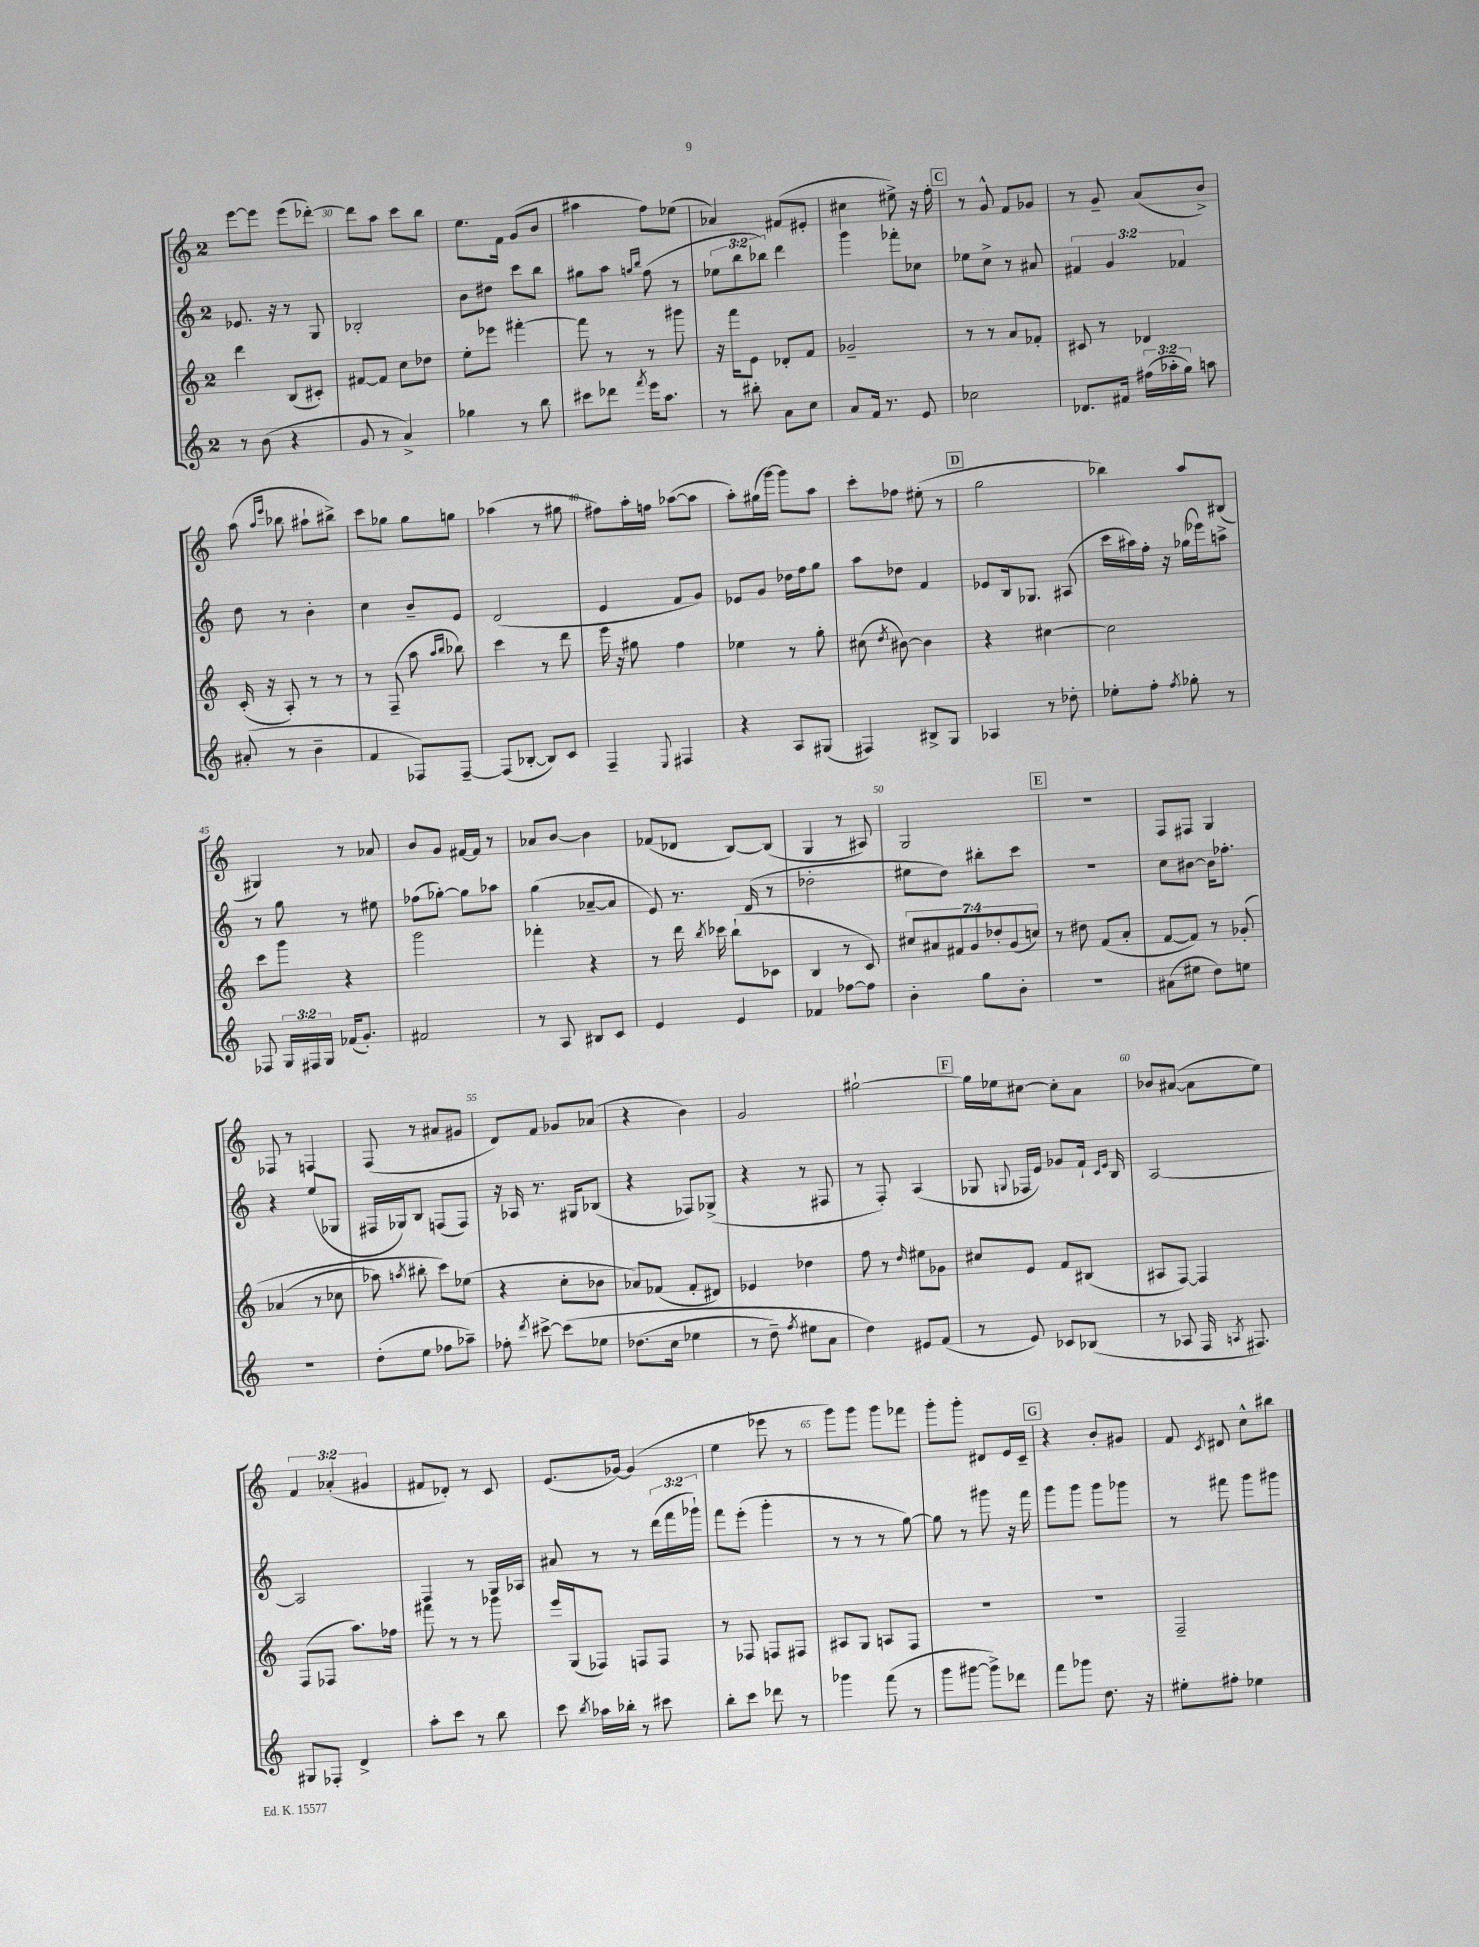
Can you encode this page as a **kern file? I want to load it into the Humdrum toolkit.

**kern	**kern	**kern	**kern
*part4	*part3	*part2	*part1
*staff4	*staff3	*staff2	*staff1
*clefG2	*clefG2	*clefG2	*clefG2
*k[]	*k[]	*k[]	*k[]
*M2/4	*M2/4	*M2/4	*M2/4
=29	=29	=29	=29
8r	4ddd\	8.e-X/	[8eee\L
(8b\	.	.	8eee\J]
.	.	16r	.
4r	(8B/L	8r	(8eee\L
.	8c#X'/J)	8G/	[8ddd-X'\J)
=30	=30	=30	=30
8g/	[8f#X/L	2B-X'/	8ddd-\L]
8r	8f#/J]	.	8aa\J
4a^/)	8cc\L	.	8ccc\L
.	8dd-X\J	.	8bb\J
=31	=31	=31	=31
4gg-X\	8ee'\L	8b\L	8.ee\L
.	8eee-X\J	8dd#X\J	.
.	.	.	16f\Jk
8r	[4fff#X'\	8ccc\L	(8g/L
8bb\	.	8bb\J	8b/J
=32	=32	=32	=32
8ccc#X\L	8fff#\]	8gg#X\L	4aa#X\
8ddd-X\J	8r	8aa\J	.
.	.	16qqggn/LL	.
8qfff/	.	16qqbb/JJ	.
16eee\KL	8r	(8ff\	8ff\L)
8.aa\J	.	.	.
.	8ggg#X\	8r	(8ee-X\J
=33	=33	=33	=33
8r	16r	12ee-X\L	4a-X/)
.	16fff\KL	.	.
.	.	12bb\	.
8bb#X'\	8e\J	.	.
.	.	12bb-X\J)	.
8a\L	8d-X'/L	4ddd\	(8f#X/L
8cc\J	8f/J	.	8e#X'/J
=34	=34	=34	=34
8a/L	2g-X~/	4ggg\	4cc#X\
16f/Jk	.	.	.
8.r	.	.	.
.	.	8fff-X'\L	8ee#X^\)
8e/	.	8cc-X\J	16r
.	.	.	16ff'\
!!LO:REH:place=s1:t=C
=35	=35	=35	=35
2cc-X\	8r	8ee-X\L	8r
.	8r	8cc^\J	8g^^/
.	8a/L	8r	8f/L
.	8f-X'/J	8a#X/	8g-X/J
=36	=36	=36	=36
8.d-X/L	8c#X/	6f#X/	8r
.	8r	.	8g~/
.	.	6g/	.
16f#X/Jk	.	.	.
(24ff#X\LL	4d-X/	.	(8a/L
24aa-X'\	.	.	.
24gg\JJ)	.	6f-X/	.
8aan\	.	.	8b^/J)
!!LO:LB:g=z
=37	=37	=37	=37
(8a#X'/	(16c'/	8dd\	(8aa\
.	16r	.	.
.	.	.	16qqaa/LL
.	.	.	16qqeee/JJ
8r	8A'/)	8r	8bb-X\
4b~\	8r	4b'\	8aa#X`\L
.	8r	.	8bb#X^\J)
=38	=38	=38	=38
4f/	8r	4cc\	8ccc\L
.	(8F~/	.	8gg-X\J
8F-X/L)	8aa\	8b~/L	8gg-\L
.	16qqaa/LL	.	.
.	16qqbb/JJ	.	.
[8F-~/J	8bb-X\)	8e/J	8ggn\J
=39	=39	=39	=39
(8F-/L]	4ccc\	(2d/	(4aa-X\
[8B-X'/J	.	.	.
8B-/L])	8r	.	8r
8c/J	8ddd\	.	8gg#X\
=40	=40	=40	=40
4F~/	16eee\	4e/	8ff#X\L)
.	16r	.	.
.	8gg#X\	.	16aa'\L
.	.	.	16ffn\JJ
8qqE/	.	.	.
4F#X/	4ff\	8f/L	([8aa-X\L
.	.	8g/J)	8aa-\J]
=41	=41	=41	=41
4r	4ee-X\	8e-X/L	8aa'\L)
.	.	8g/J	(16gg#X\L
.	.	.	[16ggg\JJ)
8A/L	8r	16dd-X\LL	8ggg\L]
.	.	16ff\J	.
(8G#X/J	8gg'\	8gg\J	8aa\J
=42	=42	=42	=42
4F#X/)	(8cc#X\	8aa\L	8ccc'\L
.	8qdd/	.	.
.	[8b#X\)	8dd-X\J	8ff-X\J
8B#X^/L	4b#\]	4f/	(8ee#X'\
8G/J	.	.	8r
!!LO:REH:place=s1:t=D
=43	=43	=43	=43
4A-X/	4r	8e-X/L	2gg\
.	.	16B/k	.
.	.	8.G-X/J	.
8r	[4cc#X\	.	.
8dd-X'\	.	(8A#X/	.
=44	=44	=44	=44
8ee-X'\L	2cc#\]	16ccc\LL	4bb-X\)
.	.	16aa#X\)	.
8ff'\J	.	16ff'\JJ	.
.	.	16r	.
8qff/	.	.	.
8gg-X'\	.	(16gg-X\LL	8aa/L
.	.	16eee-X\J)	.
8r	.	8aan^\J	(8B#X/J
!!LO:LB:g=z
=45	=45	=45	=45
8F-X/	8ccc\L	8r	4G#X/)
24G/LL	8ggg\J	8gg\	.
24F#X/	.	.	.
24G/JJ	.	.	.
(16f-X/KL	4r	8r	8r
8.g'/J)	.	.	.
.	.	8ee#X\	8a-X/
=46	=46	=46	=46
2f#X/	2ggg\	(8ff-X\L	8b/L
.	.	[8gg-X'\J)	8g/J
.	.	8gg-\L]	[16f#X/LL
.	.	.	16f#/JJ]
.	.	8aa-X\J	8r
=47	=47	=47	=47
8r	4fff-X'\	(4gg\	8a-X/L
8A/	.	.	[8b/J
8B#X/L	4r	[8a-X~/L	4b\]
8c/J	.	8a-/J]	.
=48	=48	=48	=48
4e/	8r	8e/)	(8f-X/L
.	16ddd\	8.r	8d-X/J
.	8qbb/	.	.
.	16ccc-X\	.	.
4e/	(8bb`\L	.	[8B/L)
.	.	(16d/	.
.	8c-X\J	8r	(8B/J]
=49	=49	=49	=49
4f-X/	4B/	2dd-X'\	4G/
[8ff-X\L	8r	.	8r
8ff-\J]	8c/)	.	8A#X/)
=50	=50	=50	=50
4b'\	14cc#X/L	8ee#X\L	2G/
.	14a#X/	.	.
.	.	8dd\J)	.
.	14f#X/	.	.
.	14g/	.	.
8gg\L	.	8bb#X'\L	.
.	14dd-X'/	.	.
.	(14g/	.	.
8b'\J	.	8ccc\J	.
.	14ccn/J)	.	.
!!LO:REH:place=s1:t=E
=51	=51	=51	=51
2r	8r	2r	2r
.	8dd#X\	.	.
.	(8f/L	.	.
.	8a'/J	.	.
=52	=52	=52	=52
(8a#X\L	[8f/L	8cc\L	8F/L
8ee#X\J	8f/J])	[8b#X\J	8F#X/J
8dd\L)	8r	16b#\KL]	4G/
.	.	8.ff-X'\J	.
8een\J	(8g-X'/	.	.
!!LO:LB:g=z
=53	=53	=53	=53
2r	(4a-X/	4r	8F-X/
.	.	.	8r
.	8r	(8ee/L	4Fn/
.	8cc-X\	8G-X/J	.
=54	=54	=54	=54
(8dd'\L	8aa-X\)	16F#X/LL	(8F/
.	.	16G-X/J)	.
.	8qaan/	.	.
8ee\J	8bb#X'\	8B/J	8r
8ff-X\L	8ccc\L)	(8Fn/L	8a#X/L
8aa-X~\J)	(8ee-X\J	8F/J)	8g#X/J
=55	=55	=55	=55
8ff-X'\	4r	16r	8d/L)
.	.	16A-X/	.
8qddd/	.	.	.
[8ccc#X^\	.	8.r	8f/J
(8ccc#\L]	8cc'\L	.	8g-X/L
.	.	16G#X/KL	.
8ee-X\J	8b-X\J	(8B-X/J	(8a-X/J
=56	=56	=56	=56
(8.dd-X\L	8a-X/L)	4r	4r
.	(8f-X/J	.	.
16cc\Jk	.	.	.
4ee-X\	8f-'/L	8F-X/L)	4b\)
.	8d#X/J)	(8G-X^/J	.
=57	=57	=57	=57
8r	4e-X/	4r	2g/
8dd~\)	.	.	.
8qff/	.	.	.
8ee#X\L	4dd-X\	8r	.
8a\J	.	8F#X/	.
=58	=58	=58	=58
4dd\)	8ff\	8r	[2gg#X`\
.	8r	8F'/)	.
.	16qqdd/	.	.
8e#X/L	8ee#X\L	(4A/	.
(8f/J	8g-X\J	.	.
!!LO:REH:place=s1:t=F
=59	=59	=59	=59
8r	8cc#X/L	8G-X/	16gg#\LL]
.	.	.	16ee-X\J
.	.	8qqGn/	.
8e/)	8e/J	16F-X/LL	[8cc#X\J
.	.	16e/JJ)	.
8c-X/L	8f/L	8g-X/L	8cc#'\L]
(8B-X/J	(8B#X/J	16f`/Jk	8a\J
.	.	16qqc/LL	.
.	.	16qqe/JJ	.
.	.	16B/	.
=60	=60	=60	=60
8r	8A#X/L	[2A/	8b-X/L
8A-X/	[8F/J)	.	([8a#X/J
16F/	4F/]	.	8a#\L]
8qAn/	.	.	.
8.F#X/)	.	.	.
.	.	.	8ee\J)
!!LO:LB:g=z
=61	=61	=61	=61
8G#X/L	(8F/L	2A/]	6f/
8F-X'/J	8F-X/J	.	.
.	.	.	(6a-X'/
4d^/	8.aa\L)	.	.
.	.	.	6g#X/
.	16ff-X\Jk	.	.
=62	=62	=62	=62
8aa'\L	8fff#X\	4F/	8f#X/L
8ccc\J	8r	.	8d-X'/J)
8r	8r	8r	8r
8bb\	8ggg-X\	16G/LL	8c/
.	.	16A-X/JJ	.
=63	=63	=63	=63
8ccc\	16eee/LL	8a#X/	(8.e/L
.	(16G/J	.	.
8qbb/	.	.	.
16aa-X\LL	8F-X/J)	8r	.
16bb-X'\JJ	.	.	[16g-X/Jk)
8r	8Fn/L	8r	(4g-/]
8ccc#X\	8F/J	(24ddd\LL	.
.	.	24fff\	.
.	.	24ggg-X`\JJ)	.
=64	=64	=64	=64
8bb'\L	8r	8fff\L	4ee\
8ccc\J	8F-X/	(8eee'\J	.
8ddd-X\	8Fn/L	4ggg'\	8eee-X\
8r	8F#X/J	.	8r
=65	=65	=65	=65
4ggg-X\	8A#X/L	8r	8ggg\L)
.	8G/J	8r	8ggg\J
(8fff\	8An/L	8r	8ggg\L
8r	8F/J	[8gg\)	8fff-X\J
=66	=66	=66	=66
8ggg\L	2r	8gg\]	8ggg'\L
[8ggg#X\J	.	8r	8ggg'\J
8ggg#^\L])	.	8ggg#X\	8d#X/L
8ddd-X\J	.	16r	16e/L
.	.	16fff\	16c~/JJ
!!LO:REH:place=s1:t=G
=67	=67	=67	=67
8fff\L	2r	8ggg\L	4r
8ggg-X\J	.	8ggg\J	.
8.dd\	.	8ggg\L	8b'/L
.	.	8ggg-X\J	8g#X/J
16r	.	.	.
=68	=68	=68	=68
8ee#X'\L	2F~/	8r	8f/
.	.	.	8qc/
8ff#X'\J	.	8fff#X\	8d#X/
4ee-X\	.	8ggg\L	8cc^^\L
.	.	8ggg#X\J	8bb#X\J
==	==	==	==
*-	*-	*-	*-
